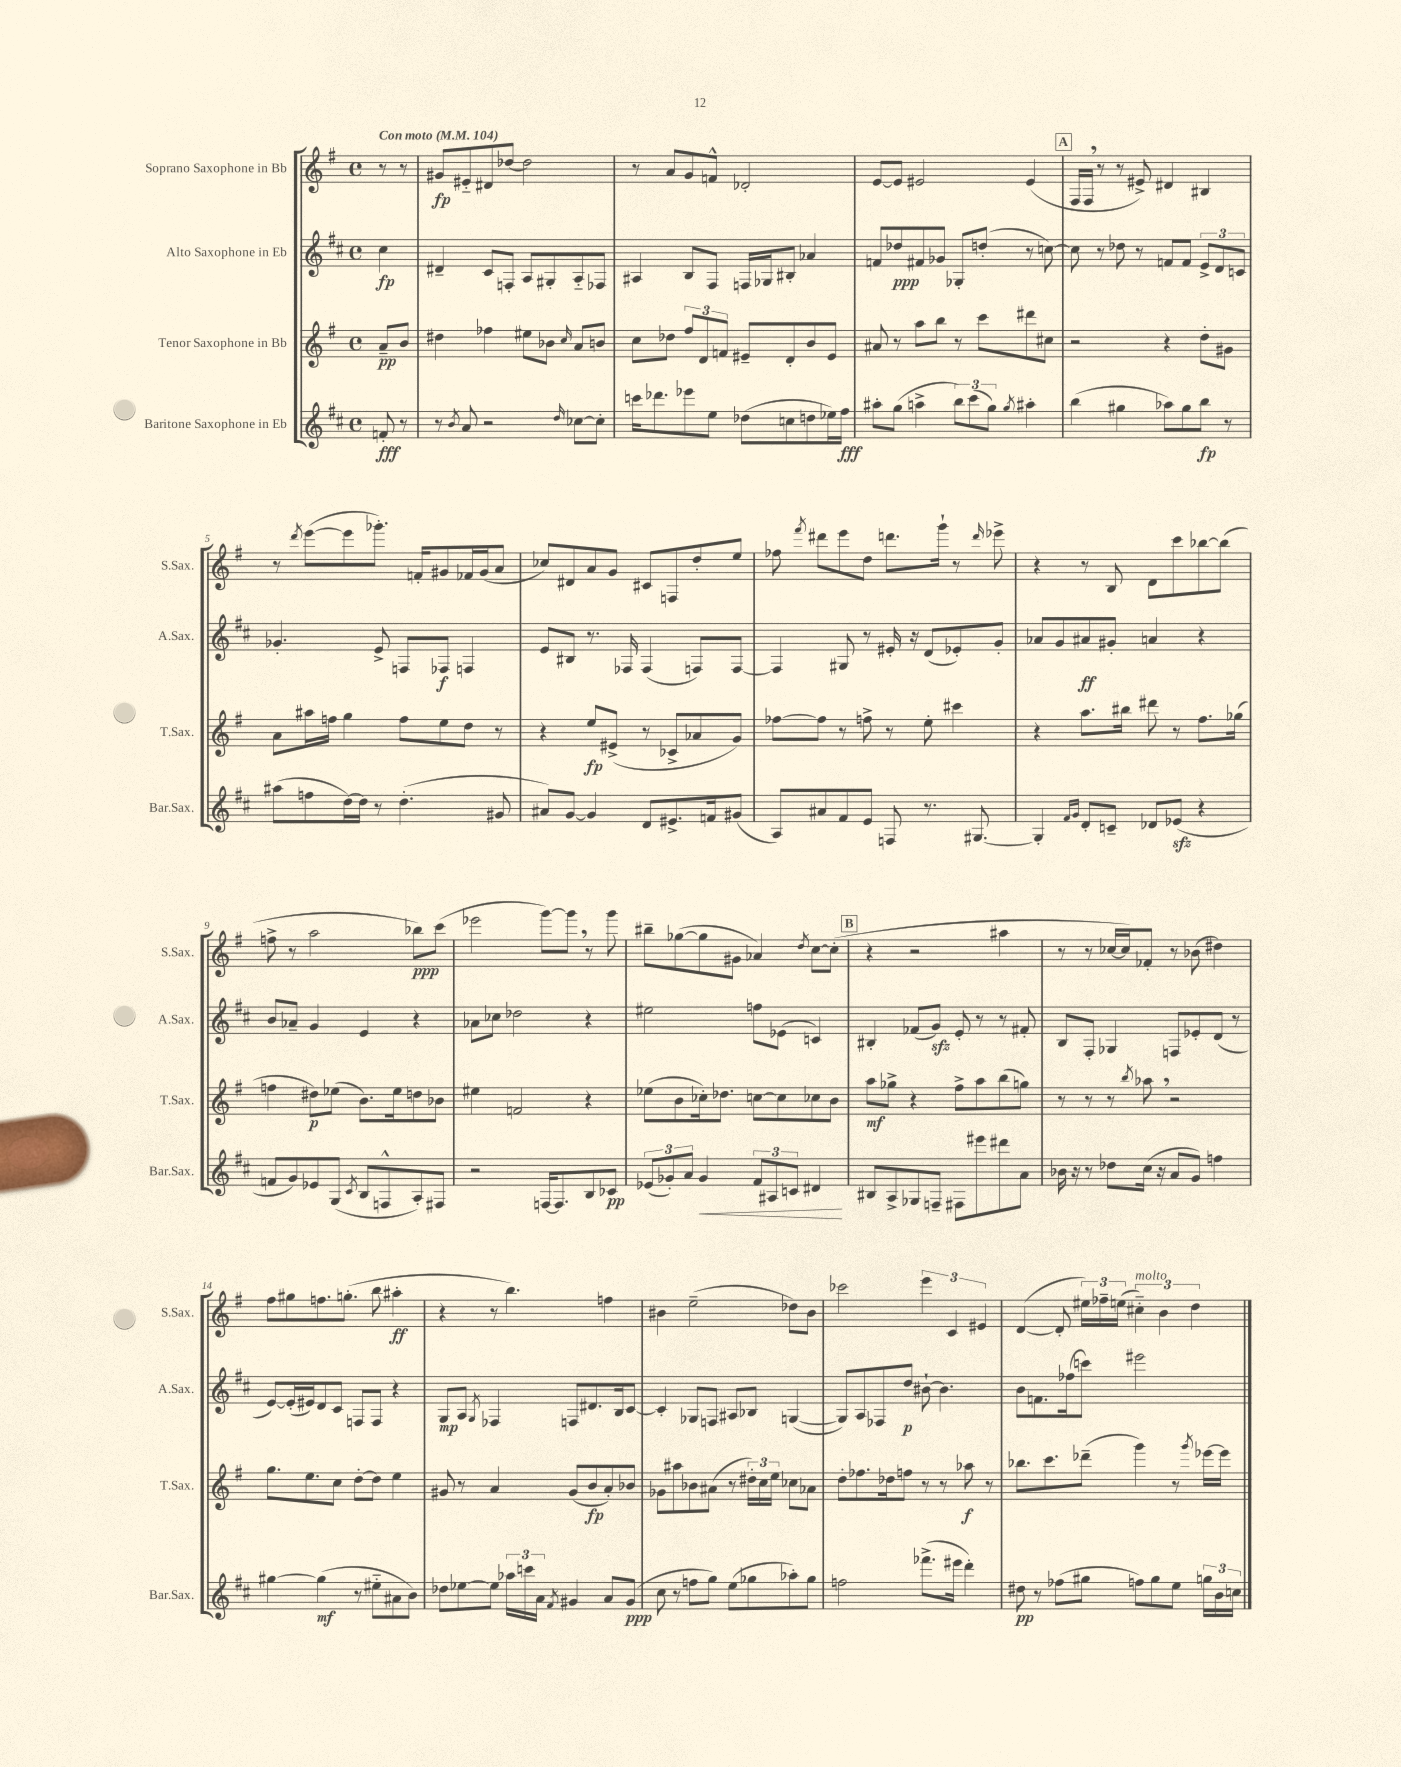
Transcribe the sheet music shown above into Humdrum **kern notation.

**kern	**dynam	**kern	**dynam	**kern	**dynam	**kern	**dynam
*part4	*part4	*part3	*part3	*part2	*part2	*part1	*part1
*staff4	*staff4	*staff3	*staff3	*staff2	*staff2	*staff1	*staff1
*I"Baritone Saxophone in Eb	*	*I"Tenor Saxophone in Bb	*	*I"Alto Saxophone in Eb	*	*I"Soprano Saxophone in Bb	*
*I'Bar.Sax.	*	*I'T.Sax.	*	*I'A.Sax.	*	*I'S.Sax.	*
*clefG2	*	*clefG2	*	*clefG2	*	*clefG2	*
*k[f#c#]	*	*k[f#]	*	*k[f#c#]	*	*k[f#]	*
*M4/4	*	*M4/4	*	*M4/4	*	*M4/4	*
*met(c)	*	*met(c)	*	*met(c)	*	*met(c)	*
*MM104	*	*MM104	*	*MM104	*	*MM104	*
=	=	=	=	=	=	=	=
!	!	!	!	!	!	!LO:TX:a:B:t=Con moto	!
8fn'/	fff	8a~/L	pp	4cc#\	fp	8r	.
8r	.	8b/J	.	.	.	8r	.
=1	=1	=1	=1	=1	=1	=1	=1
8r	.	4dd#X\	.	4d#X~/	.	8g#X/L	fp
8qb/	.	.	.	.	.	.	.
8a/	.	.	.	.	.	8e#X/	.
2r	.	4ff-X\	.	8c#/L	.	8d#X/	.
.	.	.	.	8Fn'/J	.	[8dd-X/J	.
.	.	8ee#X\L	.	8A/L	.	2dd-\]	.
.	.	8b-X\J	.	8G#X'/	.	.	.
16qqdd/	.	16qqcc/	.	.	.	.	.
[8cc-X\L	.	8a/L	.	8A/	.	.	.
8cc-'\J]	.	8bn/J	.	8F-X/J	.	.	.
=2	=2	=2	=2	=2	=2	=2	=2
16cccn\KL	.	8cc\L	.	4A#X/	.	8r	.
8.ddd-X\	.	.	.	.	.	.	.
.	.	8dd-X\J	.	.	.	8a/L	.
8eee-X\	.	12ff#/L	.	8B/L	.	8g/	.
.	.	12d/	.	.	.	.	.
8ee\J	.	.	.	8F#/J	.	8fn^^/J	.
.	.	12fn/J	.	.	.	.	.
(8dd-X\L	.	8e#X~/L	.	16Fn/LL	.	2d-X'/	.
.	.	.	.	16G-X/J	.	.	.
8ccn\	.	8d'/	.	8B#X'/J	.	.	.
8ddn\	.	8b/	.	4a-X/	.	.	.
16ee-X\L)	.	8e#/J	.	.	.	.	.
16ff#\JJ	fff	.	.	.	.	.	.
=3	=3	=3	=3	=3	=3	=3	=3
8aa#X'\L	.	8a#X/	.	8fn/L	.	[8e/L	.
(8gg\J	.	8r	.	8dd-X/	ppp	8e/J]	.
4aan^\	.	8aa\L	.	8f#X/	.	2e#X/	.
.	.	8bb\J	.	8g-X/J	.	.	.
12bb\L)	.	8r	.	8G-X'/L	.	.	.
(12ccc#\	.	.	.	.	.	.	.
.	.	8ccc\L	.	(8ddn'/J	.	.	.
12gg\J)	.	.	.	.	.	.	.
8qgg/	.	.	.	.	.	.	.
4aa#X'\	.	8ddd#X\	.	8r	.	(4e#/	.
.	.	8cc#X\J	.	[8ccn\)	.	.	.
!!LO:REH:place=s1:t=A
=4	=4	=4	=4	=4	=4	=4	=4
(4bb\	.	2r	.	8cc\]	.	16F#/LL	.
.	.	.	.	.	.	16F#,/JJ	.
.	.	.	.	8r	.	8r	.
4gg#X\	.	.	.	8dd-X\	.	8r	.
.	.	.	.	8r	.	8e#X^/)	.
8aa-X\L)	.	4r	.	8fn/L	.	4d#X/	.
8gg#\	.	.	.	8f/J	.	.	.
8bb\J	fp	8dd'\L	.	12e^/L	.	4B#X/	.
.	.	.	.	12d/	.	.	.
8r	.	8g#X\J	.	.	.	.	.
.	.	.	.	12cn/J	.	.	.
!!LO:LB:g=z
=5	=5	=5	=5	=5	=5	=5	=5
(8aa#X\L	.	8a\L	.	4.g-X'/	.	8r	.
.	.	.	.	.	.	8qddd/	.
8ffn\	.	16aa#X\L	.	.	.	([8eee\L	.
.	.	16ffn\JJ	.	.	.	.	.
[16dd\L)	.	4gg\	.	.	.	8eee\]	.
16dd\JJ]	.	.	.	.	.	.	.
8r	.	.	.	8e^/	.	8.ggg-X'\J)	.
(4.dd'\	.	8ff\L	.	8Fn/L	.	.	.
.	.	.	.	.	.	16fn'/KL	.
.	.	8ee\	.	8F-X/J	f	8g#X/	.
.	.	8dd\J	.	4Fn/	.	16f-X/L	.
.	.	.	.	.	.	(16g#/J	.
8g#X/	.	8r	.	.	.	8a/J	.
=6	=6	=6	=6	=6	=6	=6	=6
8a#X/L)	.	4r	.	8e/L	.	8cc-X/L)	.
[8g/J	.	.	.	8B#X/J	.	8d#X/	.
4g/]	.	8ee/L	fp	8.r	.	8a/	.
.	.	(8e#X^/J	.	.	.	8g/J	.
.	.	.	.	16F-X/	.	.	.
8d/L	.	8r	.	(4F-/	.	8c#X/L	.
8.e#X^/	.	8c-X^/L	.	.	.	8Fn/	.
.	.	8a-X/	.	8Fn/L)	.	8dd'/	.
16fn/k	.	.	.	.	.	.	.
(8g#X/J	.	8g/J)	.	[8F/J	.	8ee/J	.
=7	=7	=7	=7	=7	=7	=7	=7
8A/L)	.	[8ff-X\L	.	4F/]	.	8ff-X\	.
.	.	.	.	.	.	8qfff#/	.
8a#X/	.	8ff-\J]	.	.	.	8ddd#X\L	.
8f#/	.	8r	.	8G#X/	.	8eee\	.
8e/J	.	8ffn^\	.	8r	.	8dd\J	.
8Fn/	.	8r	.	16e#X'/	.	8.dddn\L	.
.	.	.	.	16r	.	.	.
8.r	.	8ee'\	.	(8d/L	.	.	.
.	.	.	.	.	.	16ggg`\Jk	.
.	.	4ccc#X\	.	8e-X'/)	.	8r	.
[8.G#X/	.	.	.	.	.	.	.
.	.	.	.	.	.	16qqddd/	.
.	.	.	.	8g'/J	.	8eee-X^\	.
=8	=8	=8	=8	=8	=8	=8	=8
4G#'/]	.	4r	.	8a-X/L	.	4r	.
.	.	.	.	8g/	.	.	.
16qqf#/LL	.	.	.	.	.	.	.
16qqg/JJ	.	.	.	.	.	.	.
8d'/L	.	8.aa\L	.	8a#X/	ff	8r	.
8cn~/J	.	.	.	8g#X'/J	.	8B/	.
.	.	16bb#X\Jk	.	.	.	.	.
8d-X/L	.	8ddd#X\	.	4an/	.	8d\L	.
(8e-Xzz/J	.	8r	.	.	.	8ccc\	.
4r	.	8.ff#\L	.	4r	.	[8bb-X\	.
.	.	.	.	.	.	(8bb-\J]	.
.	.	(16gg-X\Jk	.	.	.	.	.
!!LO:LB:g=z
=9	=9	=9	=9	=9	=9	=9	=9
8fn/L	.	4ffn\	.	8b/L	.	8ffn^\	.
8g/)	.	.	.	8a-X~/J	.	8r	.
8e-X/	.	8dd#X\L)	p	4g/	.	2aa\	.
(8G/J	.	(8ee-X\J	.	.	.	.	.
8qc#/	.	.	.	.	.	.	.
8B/L	.	8.b\L)	.	4e/	.	.	.
8Fn^^/	.	.	.	.	.	.	.
.	.	16ee-\k	.	.	.	.	.
8A'/)	.	8ddn\	.	4r	.	8bb-X\L)	ppp
8F#X/J	.	8b-X\J	.	.	.	(8ccc\J	.
=10	=10	=10	=10	=10	=10	=10	=10
2r	.	4ee#X\	.	8a-X\L	.	2eee-X\	.
.	.	.	.	8cc-X\J	.	.	.
.	.	2fn/	.	2dd-X\	.	.	.
[16Fn/KL	.	.	.	.	.	[8ggg\L)	.
8.F/]	.	.	.	.	.	.	.
.	.	.	.	.	.	8ggg,\J]	.
8B/	.	4r	.	4r	.	8r	.
8c-X/J	pp	.	.	.	.	8ggg\	.
=11	=11	=11	=11	=11	=11	=11	=11
(12e-X/L	.	(8ee-X\L	.	2ee#X\	.	8bb#X~\L	.
12g-X'/)	.	.	.	.	.	.	.
.	.	8b\	.	.	.	([8gg-X\	.
12a/J	.	.	.	.	.	.	.
!	!LO:HP:b	!	!	!	!	!	!
4g-/	<	16cc-X'\k)	.	.	.	8gg-\]	.
.	.	8.dd-X\J	.	.	.	.	.
.	.	.	.	.	.	8g#X\J	.
12f#/L	.	[8ccn\L	.	8ffn\L	.	4a-X/)	.
12A#X/	.	.	.	.	.	.	.
.	.	8cc\]	.	(8e-X\J	.	.	.
12cn/J	.	.	.	.	.	.	.
.	.	.	.	.	.	8qdd/	.
4d#X/	.	8cc-X\	.	4cn/)	.	[8cc\L	.
.	.	8b\J	.	.	.	(8cc'\J]	.
.	[	.	.	.	.	.	.
!!LO:REH:place=s1:t=B
=12	=12	=12	=12	=12	=12	=12	=12
8B#X/L	.	8aa\L	mf	4B#X'/	.	4r	.
8A^/	.	8gg-X^\J	.	.	.	.	.
8G-X/	.	4r	.	(8f-X/L	.	2r	.
8Fn~/J	.	.	.	8gzz/J)	.	.	.
8F#X\L	.	8ff#^\L	.	8e'/	.	.	.
8eee#X\	.	8aa\	.	8r	.	.	.
8ddd#X\	.	(8bb\	.	8r	.	4aa#X\	.
8a\J	.	8ggn\J)	.	8f#X'/	.	.	.
=13	=13	=13	=13	=13	=13	=13	=13
16b-X\	.	8r	.	8B/L	.	8r	.
16r	.	.	.	.	.	.	.
8r	.	8r	.	8F#'/J	.	8r	.
8dd-X\L	.	8r	.	4G-X/	.	[16cc-X/LL	.
.	.	.	.	.	.	16cc-/J])	.
.	.	8qbb/	.	.	.	.	.
(16cc#\Jk	.	8aa-X,\	.	.	.	8f-X'/J	.
16r	.	.	.	.	.	.	.
8a/L	.	2r	.	8Fn/L	.	8r	.
8g/J)	.	.	.	8e-X'/	.	(8b-X\	.
4ffn\	.	.	.	(8d/J	.	4dd#X\)	.
.	.	.	.	8r	.	.	.
!!LO:LB:g=z
=14	=14	=14	=14	=14	=14	=14	=14
[4gg#X\	.	8.gg\L	.	[8e/L)	.	8ff#\L	.
.	.	.	.	(16e'/L]	.	8gg#X\	.
.	.	8.ee\	.	16e#X/J)	.	.	.
(4gg#\]	mf	.	.	8d/	.	8.ffn\	.
.	.	8cc\J	.	8c#/J	.	.	.
.	.	.	.	.	.	(8.ggn'\J	.
8r	.	[8dd'\L	.	8Fn/L	.	.	.
8ee#X\L	.	8dd\J]	.	8F/J	.	8bb\	.
8a#X\	.	4ee\	.	4r	.	4aa#X'\	ff
8b\J)	.	.	.	.	.	.	.
=15	=15	=15	=15	=15	=15	=15	=15
8dd-X\L	.	8g#X/	.	8G/L	mp	4r	.
[8ee-X\	.	8r	.	8A/J	.	.	.
.	.	.	.	8qG/	.	.	.
8ee-\J]	.	4a/	.	4F-X/	.	8r	.
24aa-X\LL	.	.	.	.	.	4.bb\)	.
24cccn\	.	.	.	.	.	.	.
24a\JJ	.	.	.	.	.	.	.
8qf#/	.	.	.	.	.	.	.
4g#X/	.	(8g#/L	.	8Fn/L	.	.	.
.	.	8b/	fp	8.d#X/	.	.	.
8a/L	.	8a'/)	.	.	.	4ffn\	.
.	.	.	.	16B/k	.	.	.
(8g#/J	ppp	8b-X/J	.	[8c#/J	.	.	.
=16	=16	=16	=16	=16	=16	=16	=16
8cc#\	.	8g-X\L	.	4c#'/]	.	4b#X\	.
8r	.	8aa#X\	.	.	.	.	.
8ffn\L	.	8b-X\	.	8G-X/L	.	(2ee~\	.
8gg\J)	.	(8a#X\J	.	8Fn/J	.	.	.
(8ee\L	.	8r	.	8A#X/L	.	.	.
8gg-X\	.	24dd#X'\LL)	.	8B-X/J	.	.	.
.	.	24cc\	.	.	.	.	.
.	.	24ee\JJ	.	.	.	.	.
8aa-X'\)	.	8cc-X\L	.	([4Gn/	.	8dd-X\L)	.
8gg-\J	.	8a-X\J	.	.	.	8b#\J	.
=17	=17	=17	=17	=17	=17	=17	=17
2ffn\	.	8dd'\L	.	8G/L])	.	2ccc-X\	.
.	.	8.ff-X\	.	8A/	.	.	.
.	.	.	.	8F-X/	.	.	.
.	.	16dd-X\k	.	.	.	.	.
.	.	8ffn\J	.	8dd/J	p	.	.
(8.fff-X^\L	.	8r	.	[8b#X`\	.	6eee\	.
.	.	8r	.	4.b#\]	.	.	.
.	.	.	.	.	.	6c/	.
16eee#X\Jk	.	.	.	.	.	.	.
4ddd'\)	.	8aa-X\	f	.	.	.	.
.	.	.	.	.	.	6e#X/	.
.	.	8r	.	.	.	.	.
=18	=18	=18	=18	=18	=18	=18	=18
8dd#X\	pp	8.bb-X\L	.	8b\L	.	([4d/	.
8r	.	.	.	8.fn\	.	.	.
.	.	8.ccc\	.	.	.	.	.
(8ff-X\L	.	.	.	.	.	8d'/]	.
.	.	.	.	(16ff-X\k	.	.	.
8gg#X\J	.	(8ddd-X~\J	.	8cccn\J)	.	24ee#X\LL)	.
.	.	.	.	.	.	24ff-X~\	.
.	.	.	.	.	.	(24een\JJ	.
!	!	!	!	!	!	!LO:TX:a:i:t=molto	!
8ffn\L)	.	4ggg\)	.	2eee#X\	.	6cc#X\)	.
8gg#\	.	.	.	.	.	.	.
.	.	.	.	.	.	6b\	.
8ee\J	.	8r	.	.	.	.	.
.	.	.	.	.	.	6dd\	.
.	.	8qggg/	.	.	.	.	.
24ggn\LL	.	[16eee-X\LL	.	.	.	.	.
24b\	.	.	.	.	.	.	.
.	.	16eee-\JJ]	.	.	.	.	.
24ccn\JJ	.	.	.	.	.	.	.
==	==	==	==	==	==	==	==
*-	*-	*-	*-	*-	*-	*-	*-
